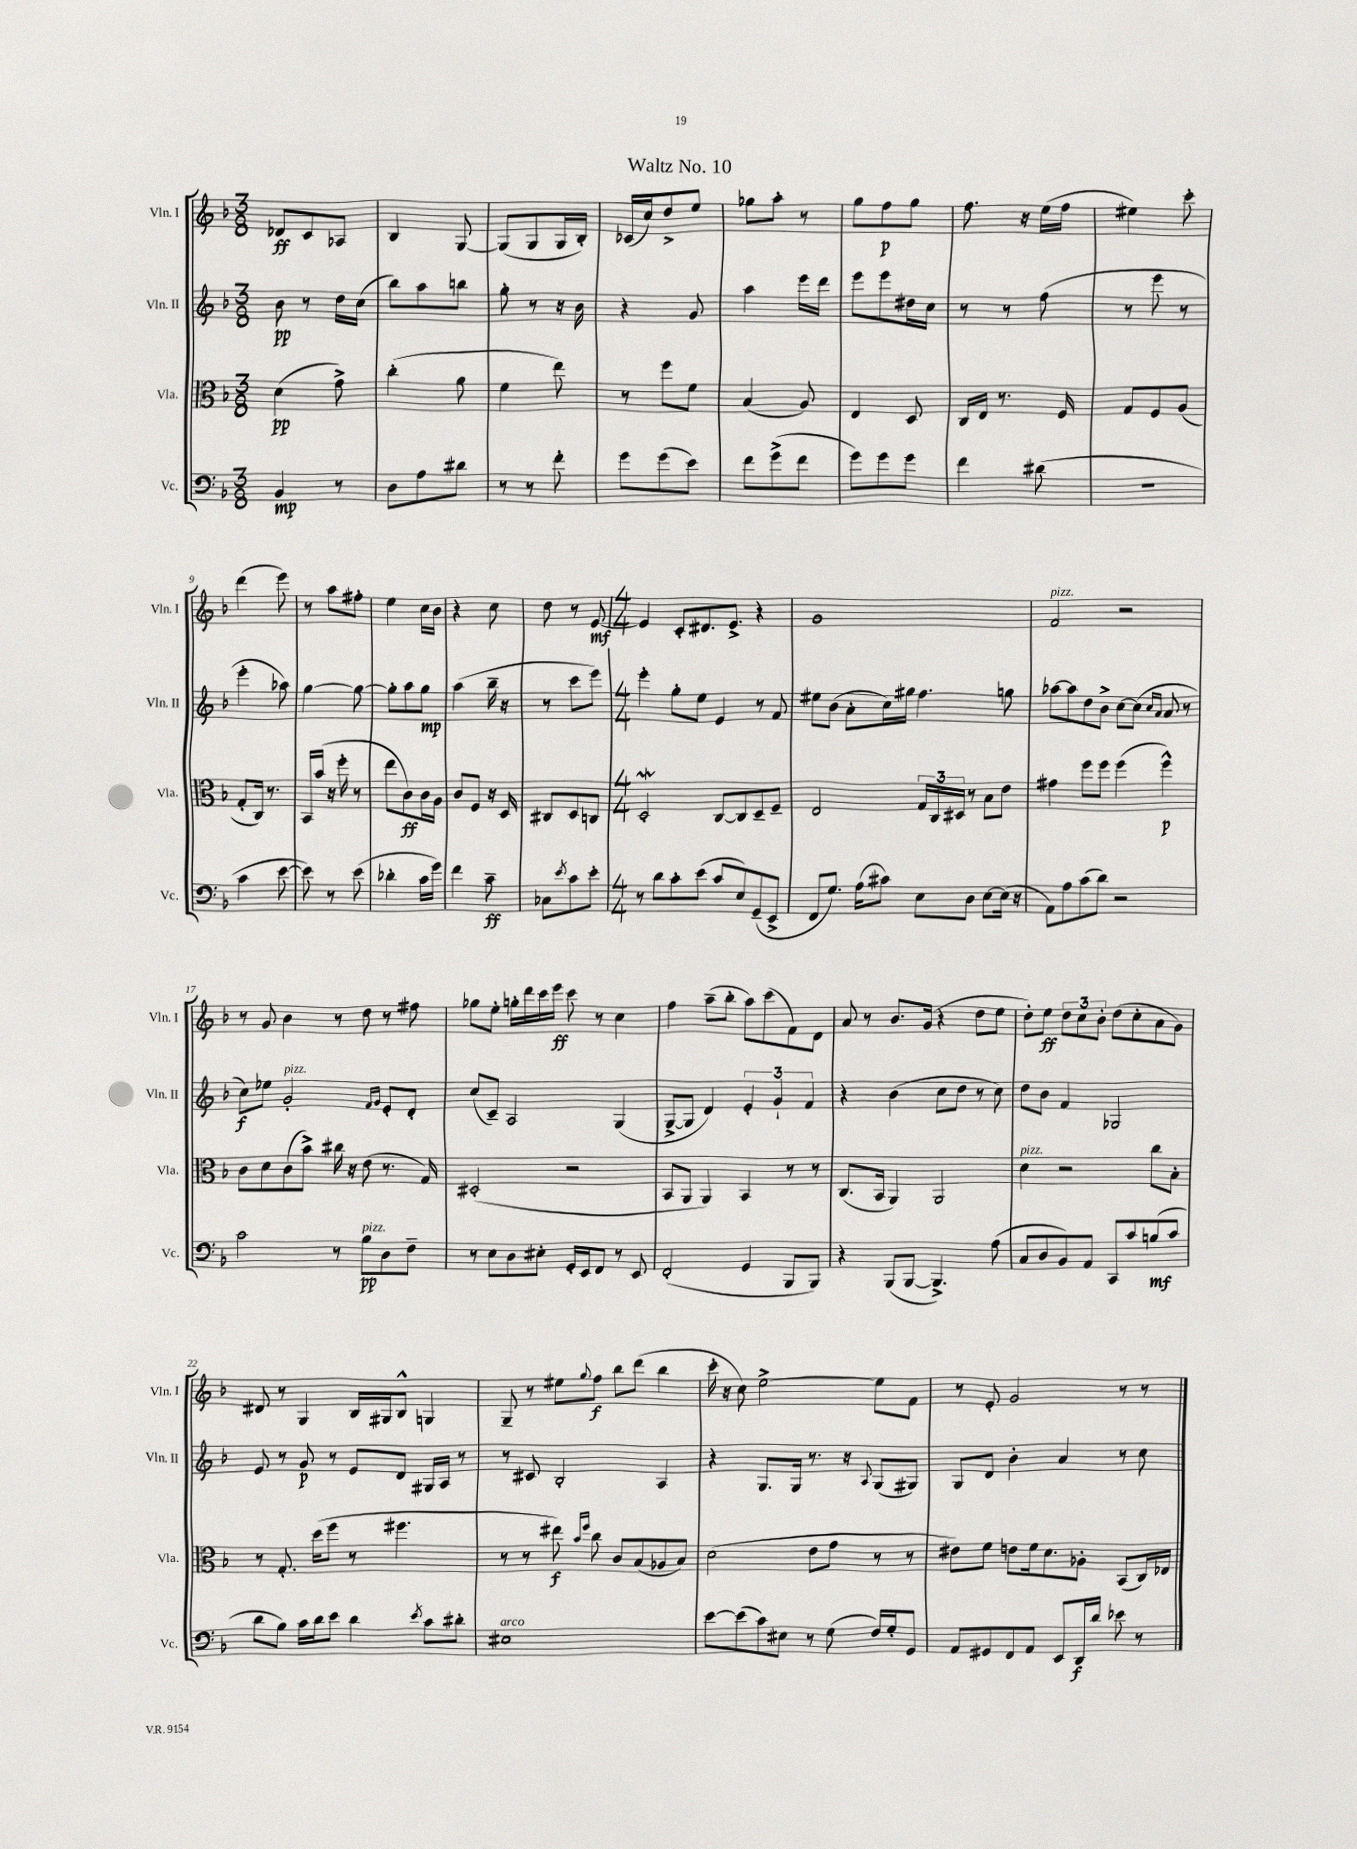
\header { title = "Waltz No. 10" }
<<
\new StaffGroup <<
\new Staff = "s0" \with { instrumentName = "Vln. I" shortInstrumentName = "Vln. I" } {
    \clef treble \key f \major \numericTimeSignature \time 3/8
    des'8\ff c'8 aes8 |
    bes4 g8~ |
    g8( g8 g16 bes16-.) |
    ces'16( c''16) d''8-> e''8 |
    ges''8 a''8-. r8 |
    g''8 f''8\p g''8 |
    f''8. r16 e''16( f''16 |
    eis''4) c'''8-. |
    d'''4( e'''8) |
    r8 a''8 fis''8-. |
    e''4 c''16 bes'16 |
    r4 c''8 |
    d''8 r8 e'8~\mf |
    \numericTimeSignature \time 4/4 e'4 c'8-. dis'8. e'8.-> r4 |
    g'1 |
    f'2^\markup { \italic "pizz." } r2 |
    r8 g'8 bes'4 r8 d''8 r8 fis''8 |
    ges''8 e''8-. g''16-. d'''16 c'''16 e'''16\ff c'''8 r8 c''4 |
    f''4 a''8--( bes''8-. a''8) c'''8( f'8) d'8 |
    a'8 r8 bes'8. g'16( r4 d''8 e''8 |
    d''8-.) e''8\ff \tuplet 3/2 { d''8 c''8 bes'8-. } d''8( c''8-. a'8 g'8) |
    dis'8 r8 g4 bes16 gis16 bes8-^ g4 |
    g8-- r8 eis''8 \appoggiatura { g''8 } f''8\f bes''8 d'''8( bes''4 |
    c'''16-. r16 c''8) e''2~-> e''8 f'8 |
    r8 e'8-. g'2 r8 r8 \bar "|." |
}
\new Staff = "s1" \with { instrumentName = "Vln. II" shortInstrumentName = "Vln. II" } {
    \clef treble \key f \major \numericTimeSignature \time 3/8
    bes'8\pp r8 d''16 c''16( |
    bes''8) a''8 b''8 |
    g''8-. r8 r16 bes'16 |
    r4 g'8 |
    a''4 e'''16 d'''16 |
    e'''8 e'''8 dis''16 c''16 |
    r8 r8 f''8( |
    r8 e'''8 r8 |
    e'''4-. aes''8) |
    g''4~ g''8~ |
    g''8-. a''8 g''8\mp |
    a''4( bes''16-- r16 |
    r8 c'''8 e'''8) |
    \numericTimeSignature \time 4/4 e'''4-. g''8-. e''8 e'4 r8 f'8 |
    eis''8 bes'8( a'8-. c''16) gis''16 f''4. g''8 |
    aes''8~ aes''8 d''8 bes'8-> c''8~ c''8( \grace { c''16 a'16 } a'8 r8 |
    c''8\f) ees''8 g'2-.^\markup { \italic "pizz." } \grace { f'16 g'16 } e'8-. d'8-. |
    c''8( c'8--) a2 g4( |
    g8~-> g8 d'4) \tuplet 3/2 { e'4-. g'4-! f'4 } |
    r4 bes'4( c''8 d''8 r8 c''8) |
    d''8 bes'8 f'4 ges2 |
    e'8 r8 g'8\p r8 e'8 d'8 gis16 a16 r8 |
    r8 cis'8 bes2-. a4 |
    r4 g8. g16 r8. r16 \appoggiatura { a8 } g8( gis8) |
    g8 d'8 bes'4-. a'4 r8 c''8 \bar "|." |
}
\new Staff = "s2" \with { instrumentName = "Vla." shortInstrumentName = "Vla." } {
    \clef alto \key f \major \numericTimeSignature \time 3/8
    d'4\pp( g'8->) |
    c''4-.( a'8 |
    f'4 e''8) |
    r8 f''8 f'8 |
    bes4( a8) |
    e4 d8 |
    c16 e16 r8. f16 |
    g8 f8 a8( |
    g8-. c16) r8. |
    bes,16 bes'16( r16 f''16-. r8 |
    e''8 c'8\ff) c'16 a16 |
    c'8 f8 r16 d16 |
    cis8 d8 c8 |
    \numericTimeSignature \time 4/4 d2-.\mordent c8~ c8 d8-- f8-- |
    e2 \tuplet 3/2 { g16 c16 dis16 } r8 bes8 e'8 |
    gis'4 f''8 f''8 f''4( f''4-^\p) |
    c'8 d'8 c'8( bes'8->) cis''16 r16 e'8( r8. g16) |
    dis2-.( r2 |
    bes,8 a,8 a,4) bes,4 r8 r8 |
    c8.( bes,16 a,4) a,2 |
    d'4^\markup { \italic "pizz." } r2 c''8 bes8-. |
    r8 g8.-. d''16( f''8 r8 fis''4. |
    r8 r8 eis''8\f) \grace { bes'16 f''16 } c''8 c'8 bes8( aes8 bes8) |
    d'2( e'8 g'8 r8 r8 |
    eis'8) f'8 e'8 f'16 d'8. aes8-. bes,8( c16) ees16 \bar "|." |
}
\new Staff = "s3" \with { instrumentName = "Vc." shortInstrumentName = "Vc." } {
    \clef bass \key f \major \numericTimeSignature \time 3/8
    bes,4\mp r8 |
    d8 a8 dis'8 |
    r8 r8 f'8-. |
    g'8 g'8( e'8) |
    f'8 g'8->( f'8 |
    g'8) g'8 g'8 |
    f'4 dis'8( |
    R4. |
    c'4 e'8~ |
    e'8) r8 e'8( |
    des'4-. c'16 g'16) |
    f'4 c'8--\ff |
    ces8 \acciaccatura { e'8 } c'8 e'8-. |
    \numericTimeSignature \time 4/4 r8 d'8 c'8-. e'8( c'8 e8) g,8--( e,8-> |
    f,8 g8.) a16( cis'8) e8 d8 e8~ e16( r16 |
    a,8) a8 c'8( d'8) r2 |
    c'2 r8 bes8\pp^\markup { \italic "pizz." } d8 f8-- |
    r8 e8 d8 eis8-. g,16-. e,16 f,8 r8 e,8 |
    f,2-.( g,4 bes,,8 bes,,8) |
    r4 bes,,8( bes,,8~ bes,,4.->) a8( |
    c8 d8 bes,8) a,8 c,8 c'8 b8\mf( c'8 |
    d'8 bes8) c'16 d'16 e'8 d'4 \acciaccatura { e'8 } c'8 dis'8-. |
    eis1^\markup { \italic "arco" } |
    e'8~ e'8( c'8) eis8 r8 g8( f16) g16-. g,8 |
    a,8 gis,8 f,8 a,8 e,8 d,16\f d'16 ees'8 r8 \bar "|." |
}
>>
>>
